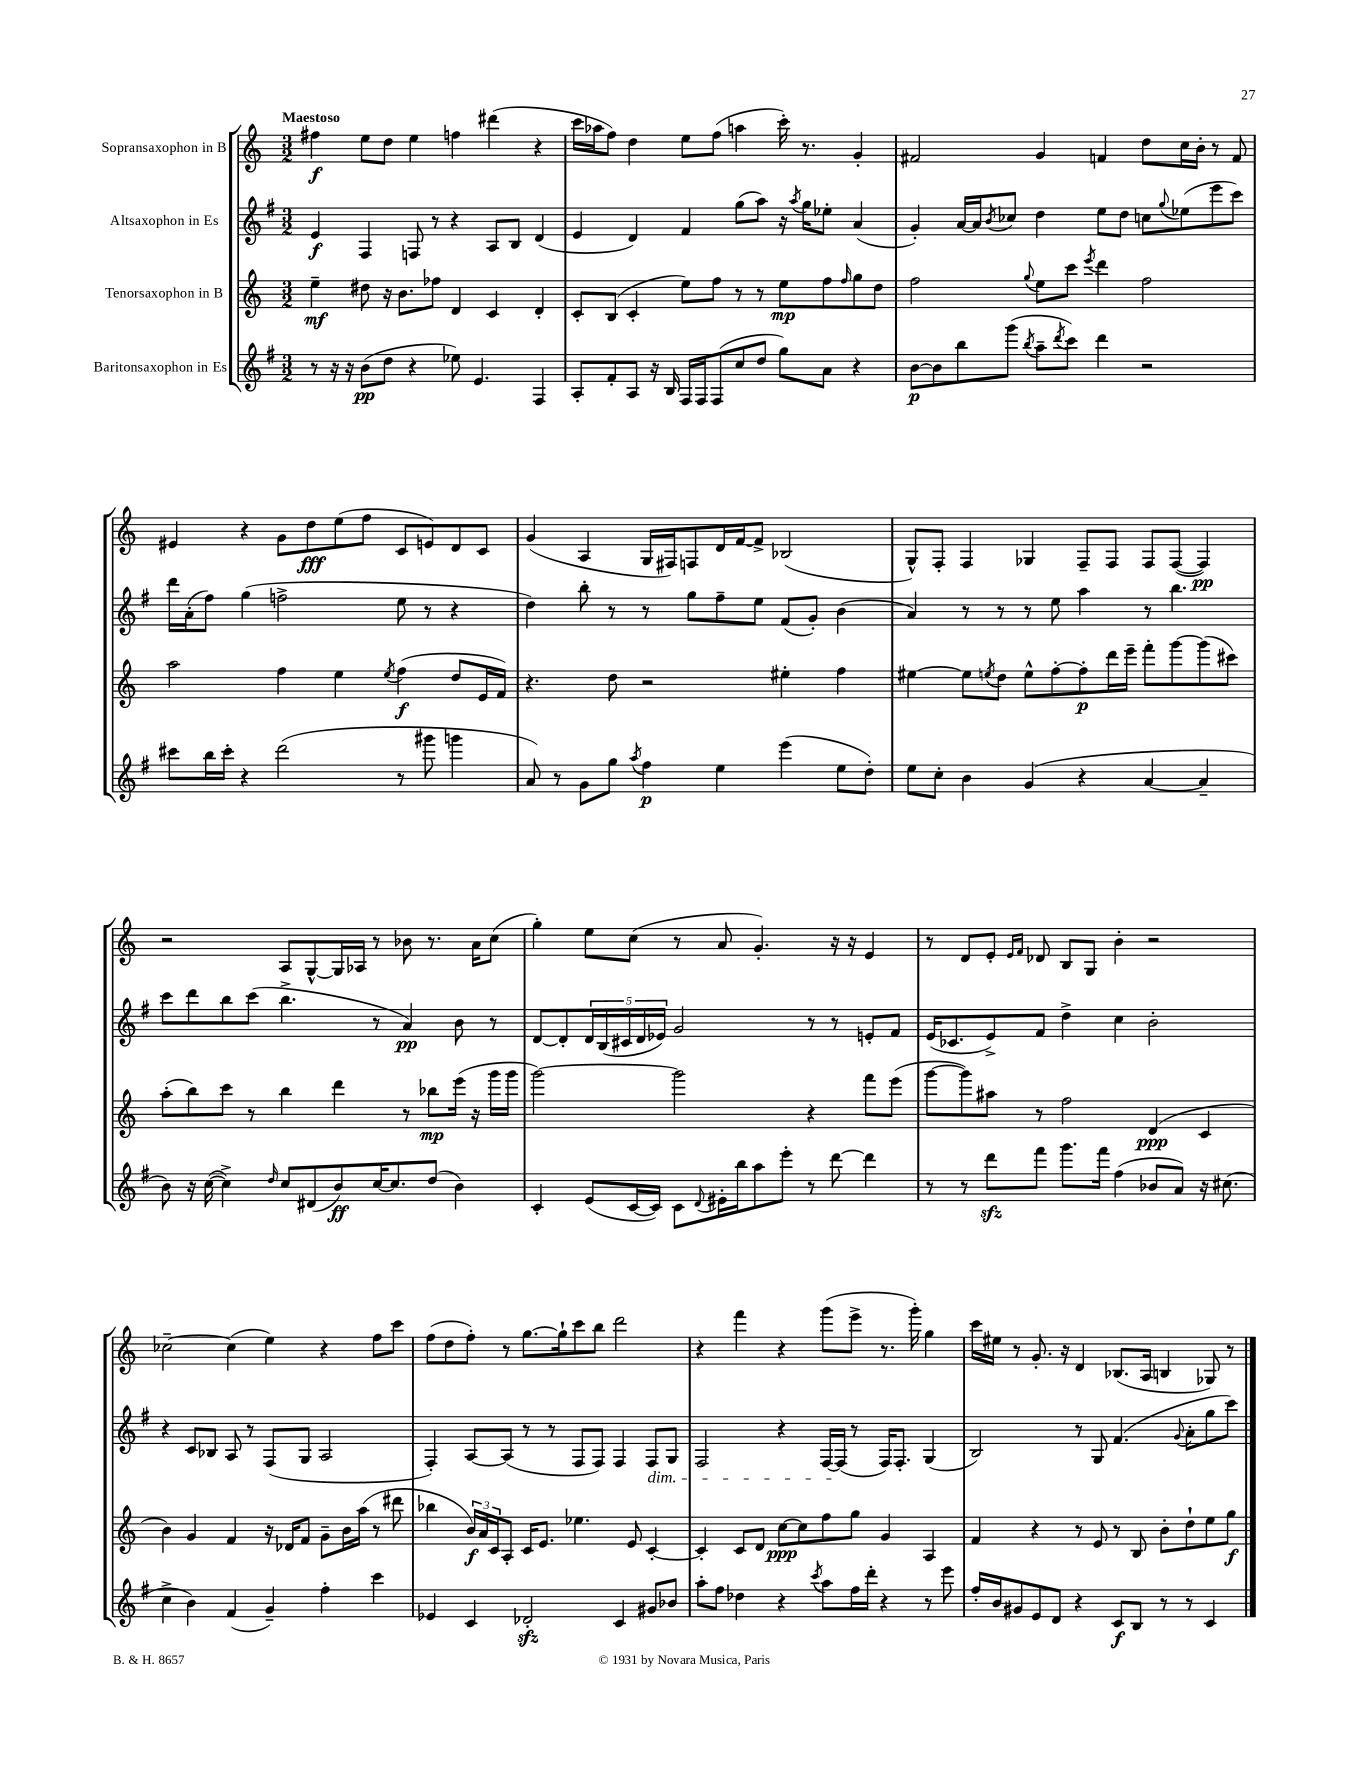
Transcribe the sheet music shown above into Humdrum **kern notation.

**kern	**dynam	**kern	**dynam	**kern	**dynam	**kern	**dynam
*part4	*part4	*part3	*part3	*part2	*part2	*part1	*part1
*staff4	*staff4	*staff3	*staff3	*staff2	*staff2	*staff1	*staff1
*I"Baritonsaxophon in Es	*	*I"Tenorsaxophon in B	*	*I"Altsaxophon in Es	*	*I"Sopransaxophon in B	*
*clefG2	*	*clefG2	*	*clefG2	*	*clefG2	*
*k[f#]	*	*k[]	*	*k[f#]	*	*k[]	*
*M3/2	*	*M3/2	*	*M3/2	*	*M3/2	*
=1	=1	=1	=1	=1	=1	=1	=1
!	!	!	!	!	!	!LO:TX:a:B:t=Maestoso	!
8r	.	4ee~\	mf	4e/	f	4ff#X\	f
16r	.	.	.	.	.	.	.
16r	.	.	.	.	.	.	.
(8b\L	pp	8dd#X\	.	4F#/	.	8ee\L	.
8dd\J	.	16r	.	.	.	8dd\J	.
.	.	8.b\L	.	.	.	.	.
4r	.	.	.	8Fn/	.	4ee\	.
.	.	8ff-X\J	.	8r	.	.	.
8ee-X\)	.	4d/	.	4r	.	4ffn\	.
4.e/	.	.	.	.	.	.	.
.	.	4c/	.	8A/L	.	(4ddd#X\	.
.	.	.	.	8B/J	.	.	.
4F#/	.	4d'/	.	(4d/	.	4r	.
=2	=2	=2	=2	=2	=2	=2	=2
8A'/L	.	8c'/L	.	4e/	.	16ccc\LL	.
.	.	.	.	.	.	16aa-X\J	.
8f#'/	.	(8B/J	.	.	.	8ff\J)	.
8A/J	.	4c'/	.	4d/)	.	4dd\	.
16r	.	.	.	.	.	.	.
16B/	.	.	.	.	.	.	.
16F#/LL	.	8ee\L)	.	4f#/	.	8ee\L	.
16F#/J	.	.	.	.	.	.	.
(8F#/	.	8ff\J	.	.	.	(8ff\J	.
8cc/	.	8r	.	(8gg\L	.	4aan\	.
8dd/J	.	8r	.	8aa\J)	.	.	.
8gg\L)	.	8ee\L	mp	16r	.	16ccc'\)	.
.	.	.	.	8qaa/	.	.	.
.	.	.	.	16gg\KL	.	8.r	.
8a\J	.	8ff\	.	8ee-X'\J	.	.	.
.	.	16qqff/	.	.	.	.	.
4r	.	8gg\	.	(4a/	.	4g'/	.
.	.	8dd\J	.	.	.	.	.
=3	=3	=3	=3	=3	=3	=3	=3
[8b\L	p	2ff\	.	4g'/)	.	2f#X/	.
8b\]	.	.	.	.	.	.	.
8bb\	.	.	.	[16a/LL	.	.	.
.	.	.	.	16a/J]	.	.	.
.	.	.	.	8qb/	.	.	.
(8ggg\J	.	.	.	8cc-X/J	.	.	.
8qbb/	.	8qqgg/	.	.	.	.	.
8aa~\L	.	8ee\L	.	4dd\	.	4g/	.
8qddd/	.	.	.	.	.	.	.
8ccc\J)	.	8ccc\J	.	.	.	.	.
.	.	8qeee/	.	.	.	.	.
4ddd\	.	4ddd\	.	8ee\L	.	4fn/	.
.	.	.	.	8dd\J	.	.	.
2r	.	2ff\	.	8ccn\L	.	8dd\L	.
.	.	.	.	8qqgg/	.	.	.
.	.	.	.	(8ee-X\	.	16cc\L	.
.	.	.	.	.	.	16b'\JJ	.
.	.	.	.	8eee\	.	8r	.
.	.	.	.	8ccc\J)	.	8f/	.
!!LO:LB:g=z
=4	=4	=4	=4	=4	=4	=4	=4
8ccc#X\L	.	2aa\	.	16ddd\LL	.	4e#X/	.
.	.	.	.	(16a'\J	.	.	.
16bb\L	.	.	.	8ff#\J)	.	.	.
16ccc#'\JJ	.	.	.	.	.	.	.
4r	.	.	.	(4gg\	.	4r	.
(2ddd\	.	4ff\	.	2ffn^\	.	8g\L	.
.	.	.	.	.	.	8dd\	fff
.	.	4ee\	.	.	.	(8ee\	.
.	.	.	.	.	.	8ff\J	.
.	.	8qee/	.	.	.	.	.
8r	.	(4ff\	f	8ee\	.	8c/L	.
8ggg#X\	.	.	.	8r	.	8en/)	.
4gggn\	.	8dd/L	.	4r	.	8d/	.
.	.	16e/L	.	.	.	8c/J	.
.	.	16f/JJ)	.	.	.	.	.
=5	=5	=5	=5	=5	=5	=5	=5
8a/)	.	4.r	.	4dd\)	.	(4g/	.
8r	.	.	.	.	.	.	.
8g\L	.	.	.	8bb'\	.	4A/	.
8gg\J	.	8dd\	.	8r	.	.	.
8qaa/	.	.	.	.	.	.	.
4ff#\	p	2r	.	8r	.	16G/LL	.
.	.	.	.	.	.	16F#X/J)	.
.	.	.	.	8gg\L	.	8Fn/	.
4ee\	.	.	.	8ff#~\	.	16d/L	.
.	.	.	.	.	.	[16f/J	.
.	.	.	.	8ee\J	.	8f^/J]	.
(4eee\	.	4ee#X'\	.	(8f#/L	.	(2B-X/	.
.	.	.	.	8g'/J)	.	.	.
8ee\L	.	4ff\	.	(4b\	.	.	.
8dd'\J)	.	.	.	.	.	.	.
=6	=6	=6	=6	=6	=6	=6	=6
8ee\L	.	[4ee#X\	.	4a/)	.	8G^^/L)	.
8cc'\J	.	.	.	.	.	8F'/J	.
4b\	.	8ee#\L]	.	8r	.	4F/	.
.	.	8qeen/	.	.	.	.	.
.	.	8dd\J	.	8r	.	.	.
(4g/	.	8ee^^\L	.	8r	.	4G-X/	.
.	.	[8ff'\	.	8ee\	.	.	.
4r	.	8ff'\]	p	4aa\	.	8F~/L	.
.	.	16ddd\L	.	.	.	8F/J	.
.	.	16eee~\JJ	.	.	.	.	.
[4a/	.	8fff'\L	.	8r	.	8F/L	.
.	.	[8ggg\	.	4.bb\	.	([8F/J	.
4a~/]	.	(8ggg\]	.	.	.	4F/])	pp
.	.	8ccc#X\J)	.	.	.	.	.
!!LO:LB:g=z
=7	=7	=7	=7	=7	=7	=7	=7
8b\)	.	(8aa'\L	.	8ccc\L	.	2r	.
16r	.	8bb\)	.	8ddd\	.	.	.
([16cc\	.	.	.	.	.	.	.
4cc^\])	.	8ccc\J	.	8bb\	.	.	.
.	.	8r	.	(8ccc\J	.	.	.
16qqdd/	.	.	.	.	.	.	.
8cc/L	.	4bb\	.	4.bb^\	.	8A/L	.
(8d#X/	.	.	.	.	.	[8G^^/	.
8b/)	ff	4ddd\	.	.	.	16G/L]	.
.	.	.	.	.	.	16A-X/JJ	.
[16cc/K	.	.	.	8r	.	8r	.
8.cc/]	.	.	.	.	.	.	.
.	.	8r	.	4a/)	pp	8b-X\	.
(8dd/J	.	8bb-X\L	mp	.	.	8.r	.
4b\)	.	(16eee\Jk	.	8b\	.	.	.
.	.	16r	.	.	.	16a\KL	.
.	.	16ggg\LL	.	8r	.	(8cc\J	.
.	.	16ggg\JJ	.	.	.	.	.
=8	=8	=8	=8	=8	=8	=8	=8
4c'/	.	[2ggg\)	.	[8d/L	.	4gg'\)	.
.	.	.	.	8d'/]	.	.	.
(8e/L	.	.	.	20d/L	.	8ee\L	.
.	.	.	.	(20B/	.	.	.
.	.	.	.	20c#X/	.	.	.
[16c/L	.	.	.	.	.	(8cc\J	.
.	.	.	.	20d/	.	.	.
16c/JJ])	.	.	.	.	.	.	.
.	.	.	.	20e-X/JJ)	.	.	.
8c\L	.	2ggg\]	.	2g/	.	8r	.
8qqd/	.	.	.	.	.	.	.
16e#X'\L	.	.	.	.	.	8a/	.
16bb\J	.	.	.	.	.	.	.
8aa\	.	.	.	.	.	4.g'/)	.
8eee'\J	.	.	.	.	.	.	.
8r	.	4r	.	8r	.	.	.
[8ddd\	.	.	.	8r	.	16r	.
.	.	.	.	.	.	16r	.
4ddd\]	.	8fff\L	.	8en'/L	.	4e/	.
.	.	(8eee\J	.	8f#/J	.	.	.
=9	=9	=9	=9	=9	=9	=9	=9
8r	.	[8ggg\L	.	(16e/KL	.	8r	.
.	.	.	.	8.c-X/	.	.	.
8r	.	8ggg\])	.	.	.	8d/L	.
8dddzz\L	.	8aa#X\J	.	8e^/)	.	8e'/J	.
.	.	.	.	.	.	16qqe/LL	.
.	.	.	.	.	.	16qqf/JJ	.
8fff#\J	.	8r	.	8f#/J	.	8d-X/	.
8.ggg\L	.	2ff\	.	4dd^\	.	8B/L	.
.	.	.	.	.	.	8G/J	.
16fff#\Jk	.	.	.	.	.	.	.
(4ff#\	.	.	.	4cc\	.	4b'\	.
8b-X/L	.	(4d/	ppp	2b'\	.	2r	.
8a/J)	.	.	.	.	.	.	.
16r	.	4c/	.	.	.	.	.
(8.cc#X\	.	.	.	.	.	.	.
!!LO:LB:g=z
=10	=10	=10	=10	=10	=10	=10	=10
4cc^\	.	4b\)	.	4r	.	[2cc-X~\	.
4b\)	.	4g/	.	8c/L	.	.	.
.	.	.	.	8B-X/J	.	.	.
(4f#/	.	4f/	.	8A/	.	(4cc-\]	.
.	.	.	.	8r	.	.	.
4g~/)	.	16r	.	(8F#/L	.	4ee\)	.
.	.	16d-X/KL	.	.	.	.	.
.	.	8f/J	.	8G/J	.	.	.
4ff#'\	.	8g~\L	.	2A/	.	4r	.
.	.	16b\L	.	.	.	.	.
.	.	(16aa\JJ	.	.	.	.	.
4ccc\	.	8r	.	.	.	8ff\L	.
.	.	8ddd#X\	.	.	.	8ccc\J	.
=11	=11	=11	=11	=11	=11	=11	=11
4e-X/	.	4bb-X\	.	4F#'/)	.	(8ff\L	.
.	.	.	.	.	.	8dd\	.
4c/	.	24b/LL)	f	[8A/L	.	8ff'\J)	.
.	.	24a/	.	.	.	.	.
.	.	24c/J	.	.	.	.	.
.	.	8A'/J	.	(8A/J]	.	8r	.
2d-Xzz'/	.	16c/KL	.	8r	.	[8.gg\L	.
.	.	8.e/J	.	.	.	.	.
.	.	.	.	8r	.	.	.
.	.	.	.	.	.	16gg`\k]	.
.	.	4.ee-X\	.	8F#/L	.	8ccc\	.
.	.	.	.	8F#/J)	.	8bb\J	.
4c/	.	.	.	4F#/	.	2ddd\	.
.	.	8e/	.	.	.	.	.
!	!	!	!	!LO:TX:b:i:t=dim.	!	!	!
8g#X/L	.	[4c'/	.	8F#/L	.	.	.
8b-X/J	.	.	.	8G/J	.	.	.
=12	=12	=12	=12	=12	=12	=12	=12
8aa'\L	.	4c'/]	.	2F#/	.	4r	.
8ff#\J	.	.	.	.	.	.	.
4dd-X\	.	8c/L	.	.	.	4fff\	.
.	.	8d/J	.	.	.	.	.
4r	.	[8cc\L	ppp	4r	.	4r	.
.	.	8cc\]	.	.	.	.	.
8qccc/	.	.	.	.	.	.	.
8aa\L	.	8ff\	.	[16F#/LL	.	(8ggg\L	.
.	.	.	.	(16F#/JJ]	.	.	.
16ff#\L	.	8gg\J	.	8r	.	8eee^\J	.
16ddd'\JJ	.	.	.	.	.	.	.
4r	.	4g/	.	16F#/KL)	.	8.r	.
.	.	.	.	8.F#'/J	.	.	.
.	.	.	.	.	.	16ggg'\)	.
8r	.	4A/	.	(4G/	.	4gg\	.
8eee\	.	.	.	.	.	.	.
=13	=13	=13	=13	=13	=13	=13	=13
16ff#'/LL	.	4f/	.	2B/)	.	16ccc\LL	.
16b/J	.	.	.	.	.	16ee#X\JJ	.
8g#X/	.	.	.	.	.	8r	.
8e/	.	4r	.	.	.	8.g'/	.
8d/J	.	.	.	.	.	.	.
.	.	.	.	.	.	16r	.
4r	.	8r	.	8r	.	4d/	.
.	.	8e/	.	8G/	.	.	.
8c/L	f	8r	.	(4.f#/	.	(8.B-X/L	.
8B/J	.	8B/	.	.	.	.	.
.	.	.	.	.	.	16A/Jk	.
8r	.	8b'\L	.	.	.	4Bn/	.
.	.	.	.	8qqg/	.	.	.
8r	.	8dd`\	.	8a'\L	.	.	.
4c/	.	8ee\	.	8gg\	.	8G-X/)	.
.	.	8gg\J	f	8ccc\J)	.	8r	.
==	==	==	==	==	==	==	==
*-	*-	*-	*-	*-	*-	*-	*-
